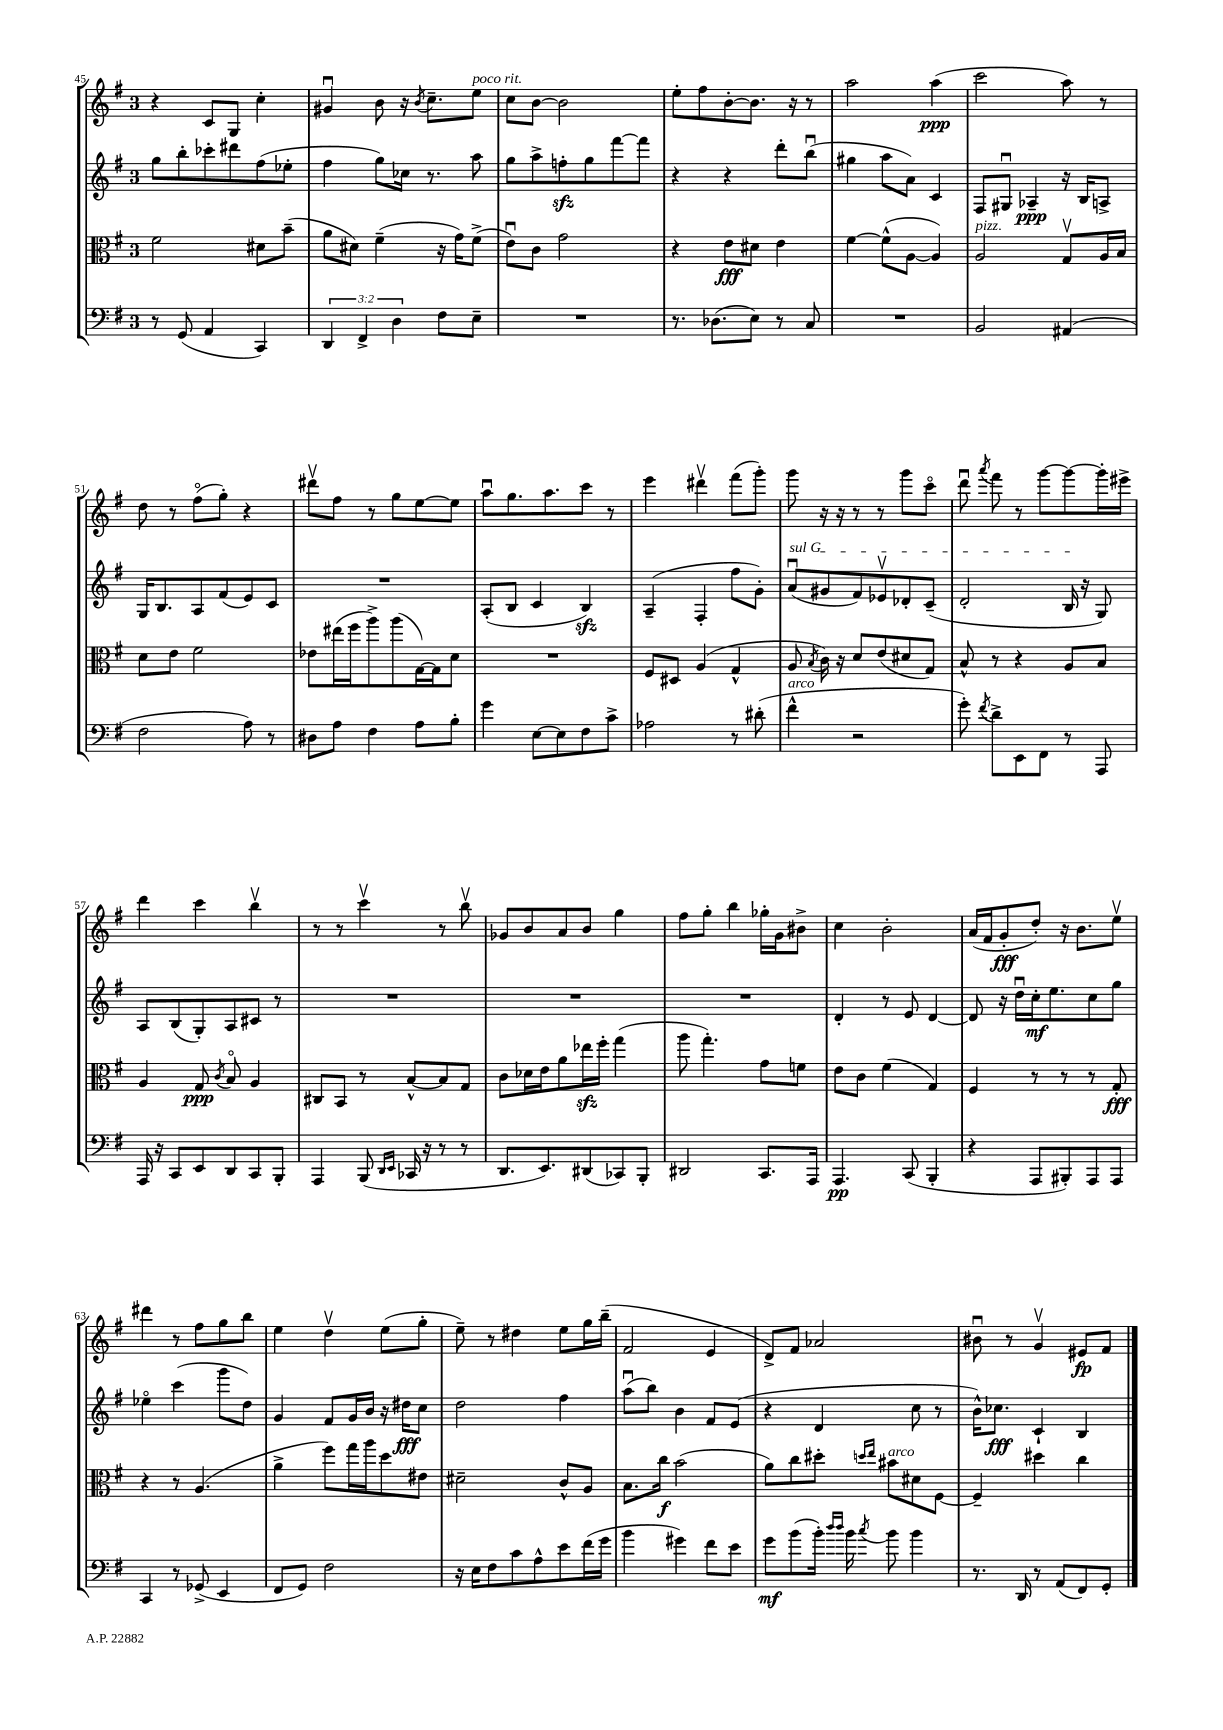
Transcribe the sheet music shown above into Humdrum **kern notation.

**kern	**kern	**kern	**kern
*staff4	*staff3	*staff2	*staff1
*clefF4	*clefC3	*clefG2	*clefG2
*k[f#]	*k[f#]	*k[f#]	*k[f#]
*M3/4	*M3/4	*M3/4	*M3/4
8r	2f#\	8gg\L	4r
(8GG/	.	8bb'\	.
4AA/	.	8ccc-'\	8c/L
.	.	8ddd#\	8G/J
4CC/)	8d#\L	(8ff#\	4cc'\
.	(8b~\J	8ee-'\J	.
=	=	=	=
6DD/	8a\L	4ff#\	4g#u/
.	8d#\J)	.	.
6FF#^/	.	.	.
.	(4f#~\	8gg\L)	8b\
6D\	.	.	.
.	.	16cc-\Jk	16r
.	.	.	8qb/
.	.	8.r	8.cc~\L
8F#\L	16r	.	.
.	16g\LK)	.	.
8E~\J	(8f#^\J	8aa\	8ee\J
=	=	=	=
2.r	8eu\L)	8gg\L	8cc\L
.	8c\J	8aa^\	[8b\J
.	2g\	8ff'\	2b\]
.	.	8gg\	.
.	.	[8fff#\	.
.	.	8fff#\]J	.
=	=	=	=
8.r	4r	4r	8ee'\L
.	.	.	8ff#\
(8.D-\L	.	.	.
.	8e\L	4r	[8b'\
8E\J)	8d#\J	.	8.b\]J
8r	4e\	8ddd'\L	.
.	.	.	16r
8C/	.	(8bbu\J	8r
=	=	=	=
2.r	[4f#\	4gg#\	2aa\
.	(8f#^^\]L	8aa\L	.
.	[8A\J	8a\J)	.
.	4A/])	4c/	(4aa\
=	=	=	=
2BB/	2A/	8F#/L	2ccc\
.	.	8G#u/J	.
.	.	4A-~/	.
(4AA#/	8Gv/L	16r	8aa\)
.	.	16B/LK	.
.	16A/L	8A^/J	8r
.	16B/JJ	.	.
=	=	=	=
2F#\	8d\L	16G/LK	8dd\
.	.	8.B/	.
.	8e\J	.	8r
.	2f#\	8A/	(8ff#o\L
.	.	(8f#/	8gg'\J)
8A\)	.	8e/)	4r
8r	.	8c/J	.
=	=	=	=
8D#\L	8e-\L	2.r	8ddd#v\L
8A\J	(16ee#\L	.	8ff#\J
.	16ff#\J	.	.
4F#\	8aa^\)	.	8r
.	(8aa\	.	8gg\L
8A\L	[16G\L)	.	[8ee\
.	16G\]J	.	.
8B'\J	8d\J	.	8ee\]J
=	=	=	=
4g\	2.r	(8A'/L	8aau\L
.	.	8B/J	8.gg\
[8E\L	.	4c/	.
.	.	.	8.aa\
8E\]	.	.	.
8F#\	.	4B/)	8ccc\J
8c^\J	.	.	8r
=	=	=	=
2A-\	8F#/L	(4A~/	4eee\
.	8D#/J	.	.
.	(4A/	4F#'/	4ddd#v\
8r	4G^^/	8ff#\L	(8fff#\L
(8d#'\	.	8g'\J)	8ggg'\J)
=	=	=	=
4f#^^\	8A/	(8au/L	8ggg\
.	8qB/	.	.
.	16c\)	8g#/	16r
.	16r	.	16r
2r	8d/L	8f#/)	8r
.	(8e/	8e-v/	8r
.	8d#/	8d-'/	8ggg\L
.	8G/J)	(8c~/J	8ccco\J
=	=	=	=
8g'\)	8B^^/	2d'/	8dddu\
8qf#/	.	.	8qaaa/
8d^\L	8r	.	8fff#\
8EE\	4r	.	8r
8FF#\J	.	.	[8ggg\L
8r	8A/L	16B/	8ggg\_
.	.	16r	.
8AAA/	8B/J	8G/)	16ggg'\]L
.	.	.	16eee#^\JJ
=	=	=	=
16AAA/	4A/	8A/L	4ddd\
16r	.	.	.
8CC/L	.	(8B/	.
8EE/	8G/	8G'/)	4ccc\
.	8qc/	.	.
8DD/	8Bo/	8A/	.
8CC/	4A/	8c#/J	4bbv\
8BBB'/J	.	8r	.
=	=	=	=
4AAA/	8C#/L	2.r	8r
.	8BB/J	.	8r
(8BBB/	8r	.	4cccv\
16qqDD/LL	.	.	.
16qqEE/JJ	.	.	.
16CC-/	[8B^^/L	.	.
16r	.	.	.
8r	8B/]	.	8r
8r	8G/J	.	8bbv\
=	=	=	=
8.DD/L	8c\L	2.r	8g-/L
.	16d-\L	.	8b/
8.EE/)	16e\J	.	.
.	8a\	.	8a/
(8DD#/	16ee-\L	.	8b/J
.	16ff#'\JJ	.	.
8CC-/)	(4gg\	.	4gg\
8BBB'/J	.	.	.
=	=	=	=
2DD#/	8aa\	2.r	8ff#\L
.	4.gg'\)	.	8gg'\J
.	.	.	4bb\
8.CC/L	8g\L	.	16gg-'\LL
.	.	.	16g\J
.	8f\J	.	8b#^\J
16AAA/Jk	.	.	.
=	=	=	=
4.AAA/	8e\L	4d'/	4cc\
.	8c\J	.	.
.	(4f#\	8r	2b'\
(8CC/	.	8e/	.
4BBB'/	4G/)	[4d/	.
=	=	=	=
4r	4F#/	8d/]	(16a/LL
.	.	.	16f#/J
.	.	16r	8g'/
.	.	16ddu\LL	.
8AAA/L	8r	16cc'\J	8dd'/J)
.	.	8.ee\	.
8BBB#'/)	8r	.	16r
.	.	.	8.b\L
8AAA/	8r	8cc\	.
8AAA/J	8G'/	8gg\J	8eev\J
=	=	=	=
4CC/	4r	4ee-o\	4ddd#\
8r	8r	(4ccc\	8r
(8GG-^/	(4.A/	.	8ff#\L
4EE/	.	8ggg\L	8gg\
.	.	8dd\J)	8bb\J
=	=	=	=
8FF#/L	4a^\	4g/	4ee\
8GG/J)	.	.	.
2F#\	8ff#\L)	8f#/L	4ddv\
.	16gg\L	16g/L	.
.	16aa\J	16b/JJ	.
.	8dd\	16r	(8ee\L
.	.	16dd#\LK	.
.	8e#\J	8cc\J	8gg'\J
=	=	=	=
16r	2d#~\	2dd\	8ee~\)
16E\LK	.	.	.
8F#\	.	.	8r
8c\	.	.	4dd#\
8A^^\	.	.	.
8e\	8c^^/L	4ff#\	8ee\L
(16f#\L	8A/J	.	16gg\L
16g\JJ	.	.	(16bb~\JJ
=	=	=	=
4b\	8.B\L	(8aau\L	2f#/
.	.	8bb\J)	.
.	16cc\Jk	.	.
4g#\)	(2b\	4b\	.
8f#\L	.	8f#/L	4e/
8e\J	.	(8e/J	.
=	=	=	=
8g\L	8a\L)	4r	8d^/L)
(8b\	8cc\	.	8f#/J
16b'\Jk)	8dd#'\J	4d/	2a-/
16qqdd/LL	.	.	.
16qqdd/JJ	.	.	.
16b\	.	.	.
.	16qqdd/LL	.	.
8qcc/	16qqee/JJ	.	.
8b\	8b#\L	.	.
4b\	8d#\	8cc\	.
.	[8F#\J	8r	.
=	=	=	=
8.r	4F#~/]	16b^^\LK)	8b#u\
.	.	8.cc-\J	.
.	.	.	8r
16DD/	.	.	.
8r	4dd#\	4c`/	4gv/
(8AA/L	.	.	.
8FF#/)	4cc\	4B/	8e#/L
8GG'/J	.	.	8f#/J
==	==	==	==
*-	*-	*-	*-
